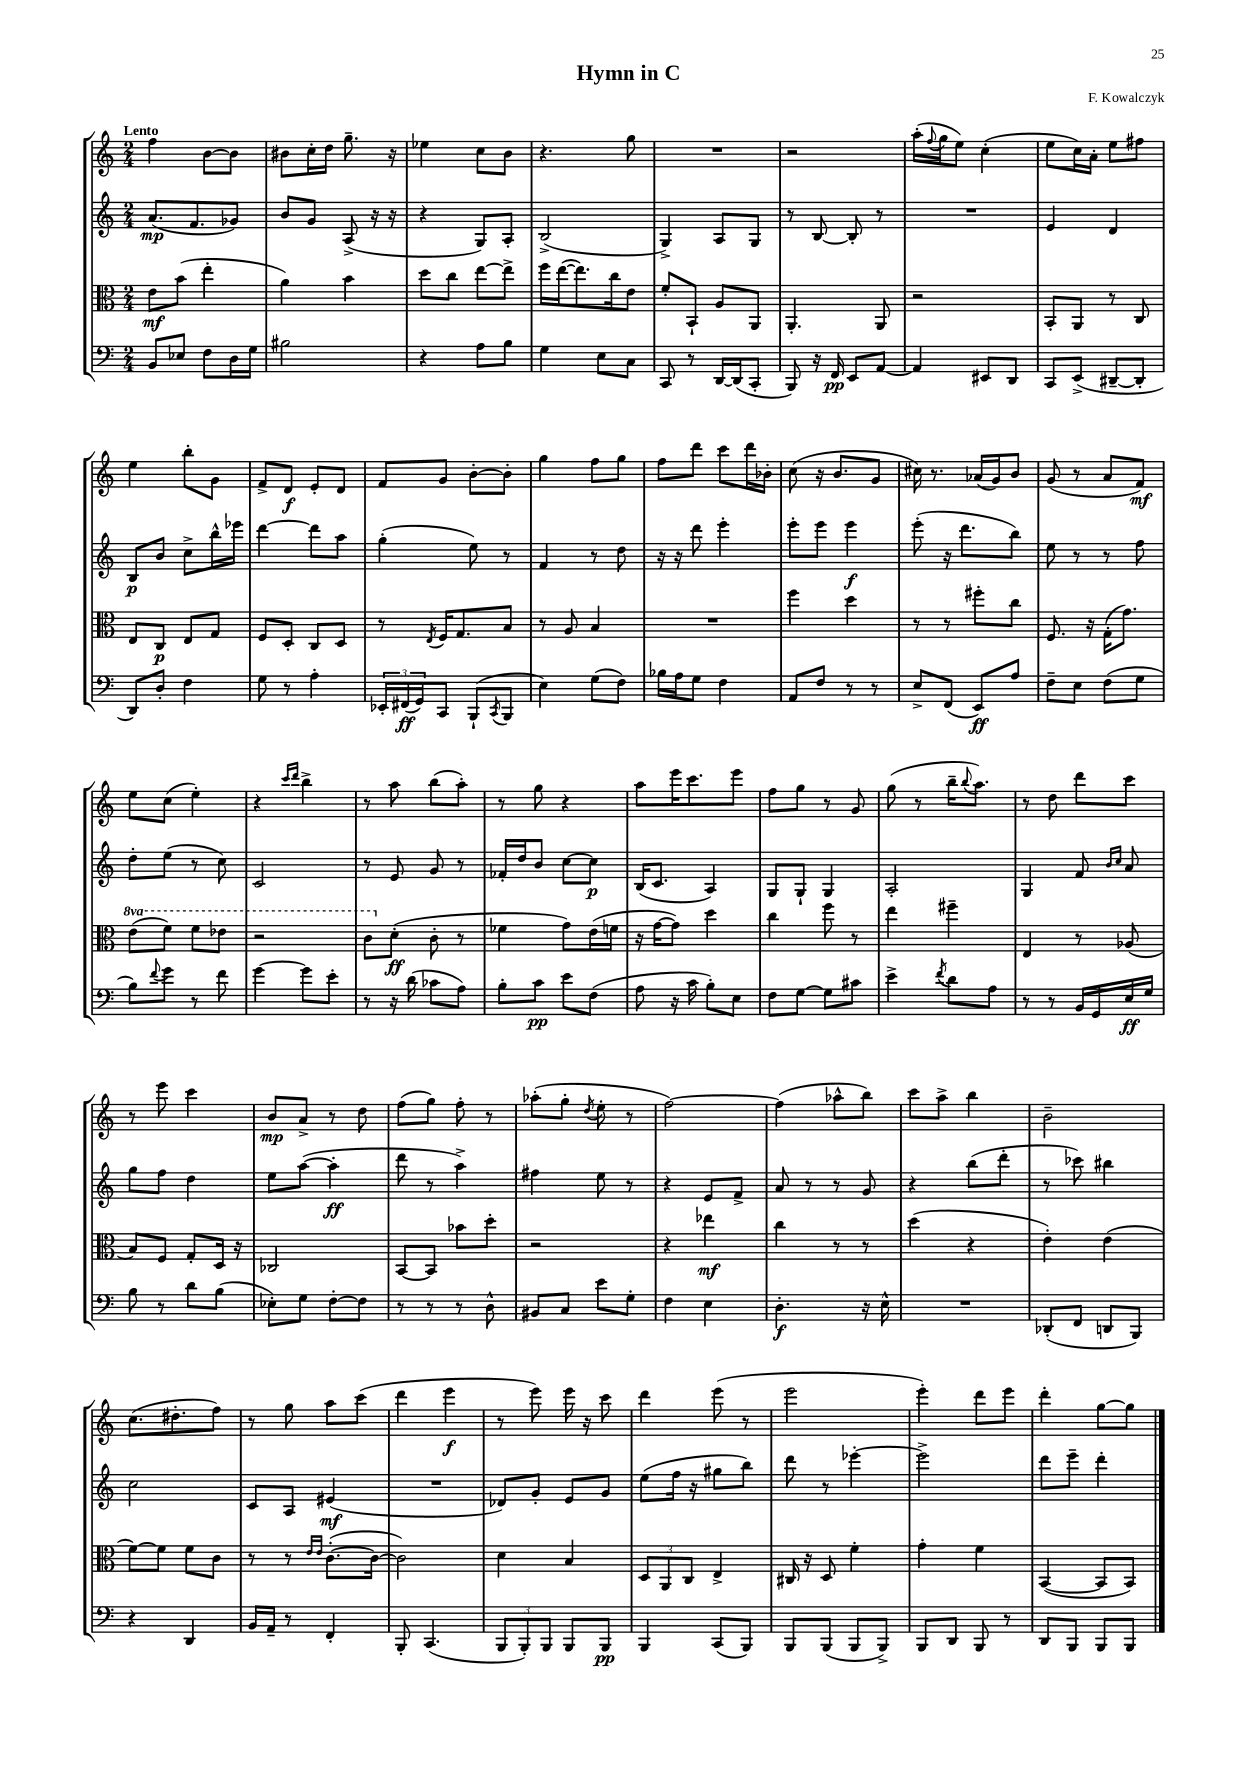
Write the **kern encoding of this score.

**kern	**kern	**kern	**kern
*staff4	*staff3	*staff2	*staff1
*clefF4	*clefC3	*clefG2	*clefG2
*k[]	*k[]	*k[]	*k[]
*M2/4	*M2/4	*M2/4	*M2/4
8BB	8e	(8.a	4ff
8E-	(8b	.	.
.	.	8.f	.
8F	4ee'	.	[8b
16D	.	8g-)	8b]
16G	.	.	.
=	=	=	=
2B#	4a)	8b	8b#
.	.	8g	16cc'
.	.	.	16dd
.	4b	(8A^	8.gg~
.	.	16r	.
.	.	16r	16r
=	=	=	=
4r	8dd	4r	4ee-
.	8cc	.	.
8A	[8ee	8G)	8cc
8B	8ee^]	8A'	8b
=	=	=	=
4G	16ff	(2B^	4.r
.	([16ee	.	.
.	8.ee])	.	.
8E	.	.	.
.	16cc	.	.
8C	8e	.	8gg
=	=	=	=
8CC	8f'	4G^)	2r
8r	8BB`	.	.
[16DD	8A	8A	.
(16DD]	.	.	.
8CC'	8AA	8G	.
=	=	=	=
8BBB)	4.AA'	8r	2r
16r	.	[8B	.
16FF	.	.	.
8EE	.	8B']	.
[8AA	8AA	8r	.
=	=	=	=
4AA]	2r	2r	(16aa'
.	.	.	8qqff
.	.	.	16gg
.	.	.	8ee)
8EE#	.	.	(4cc'
8DD	.	.	.
=	=	=	=
8CC	8BB'	4e	8ee
(8EE^	8AA	.	16cc)
.	.	.	16a'
[8DD#~	8r	4d	8ee
8DD#']	8C	.	8ff#
=	=	=	=
8DD)	8E	8B	4ee
8D'	8C	8b	.
4F	8E	8cc^	8bb'
.	8G	16bb^^	8g
.	.	16eee-	.
=	=	=	=
8G	8F	[4ddd	8f^
8r	8D'	.	8d
4A'	8C	8ddd]	8e'
.	8D	8aa	8d
=	=	=	=
24EE-'	8r	(4gg'	8f
(24FF#	.	.	.
24GG)	.	.	.
.	8qE	.	.
8CC	16F	.	8g
.	8.G	.	.
(8BBB`	.	8ee)	[8b'
8qCC	.	.	.
8BBB	8B	8r	8b']
=	=	=	=
4E)	8r	4f	4gg
.	8A	.	.
(8G	4B	8r	8ff
8F)	.	8dd	8gg
=	=	=	=
16B-	2r	16r	8ff
16A	.	16r	.
8G	.	8ddd	8ddd
4F	.	4eee'	8ccc
.	.	.	16ddd
.	.	.	16b-'
=	=	=	=
8AA	4ff	8eee'	(8cc
8F	.	8eee	16r
.	.	.	8.b
8r	4dd	4eee	.
8r	.	.	8g
=	=	=	=
8E^	8r	(8eee'	16cc#)
.	.	.	8.r
(8FF	8r	16r	.
.	.	8.ddd	.
8EE)	8ff#'	.	(16a-
.	.	.	16g)
8A	8cc	8bb)	8b
=	=	=	=
8F~	8.F	8ee	(8g
8E	.	8r	8r
.	16r	.	.
(8F	(16G'	8r	8a
.	8.g)	.	.
8G	.	8ff	8f)
=	=	=	=
8B)	(8ee	8dd'	8ee
8qqf	.	.	.
8g	8ff)	(8ee	(8cc
8r	8ff	8r	4ee')
8f	8ee-	8cc)	.
=	=	=	=
[4g	2r	2c	4r
.	.	.	16qqccc
.	.	.	16qqddd
8g]	.	.	4bb^
8e'	.	.	.
=	=	=	=
8r	8cc	8r	8r
16r	(8d'	8e	8aa
(16d	.	.	.
8c-	8c'	8g	(8bb
8A)	8r	8r	8aa')
=	=	=	=
8B'	4f-	16f-'	8r
.	.	16dd	.
8c	.	8b	8gg
8e	8g)	[8cc	4r
(8F	(16e	8cc]	.
.	16f	.	.
=	=	=	=
8A	16r	(16B	8aa
.	[16g	8.c	.
16r	8g])	.	16eee
16c	.	.	8.ccc
8B')	4dd	4A)	.
8E	.	.	8eee
=	=	=	=
8F	4cc	8G	8ff
[8G	.	8G`	8gg
8G]	8ff	4G	8r
8c#	8r	.	8g
=	=	=	=
4e^	4ee	2A'	(8gg
.	.	.	8r
8qf	.	.	.
8d	4ff#~	.	16bb~
.	.	.	8qqbb
.	.	.	8.aa)
8A	.	.	.
=	=	=	=
8r	4E	4G	8r
8r	.	.	8dd
16BB	8r	8f	8ddd
16GG	.	.	.
.	.	16qqb	.
.	.	16qqcc	.
16E	(8A-	8a	8ccc
16G	.	.	.
=	=	=	=
8B	8B)	8gg	8r
8r	8F	8ff	8eee
8d	8G'	4dd	4ccc
(8B	16D	.	.
.	16r	.	.
=	=	=	=
8E-')	2C-	8ee	8b
8G	.	([8aa	8a^
[8F'	.	4aa']	8r
8F]	.	.	8dd
=	=	=	=
8r	[8BB	8ddd	(8ff
8r	8BB]	8r	8gg)
8r	8b-	4aa^)	8ff'
8D^^	8dd'	.	8r
=	=	=	=
8BB#	2r	4ff#	(8aa-'
8C	.	.	8gg'
.	.	.	8qdd
8e	.	8ee	8ee'
8G'	.	8r	8r
=	=	=	=
4F	4r	4r	[2ff)
4E	4ee-	8e	.
.	.	8f^	.
=	=	=	=
4.D'	4cc	8a	(4ff]
.	.	8r	.
.	8r	8r	8aa-^^
16r	8r	8g	8bb)
16E^^	.	.	.
=	=	=	=
2r	(4dd	4r	8ccc
.	.	.	8aa^
.	4r	(8bb	4bb
.	.	8ddd'	.
=	=	=	=
(8DD-'	4e')	8r	2b~
8FF	.	8ccc-)	.
8DD	(4e	4bb#	.
8BBB)	.	.	.
=	=	=	=
4r	[8f)	2cc	(8.cc
.	8f]	.	.
.	.	.	8.dd#'
4DD	8f	.	.
.	8c	.	8ff)
=	=	=	=
16BB	8r	8c	8r
16AA~	.	.	.
8r	8r	8A	8gg
.	16qqe	.	.
.	16qqe	.	.
4FF'	([8.c'	(4e#	8aa
.	.	.	(8ccc
.	16c_	.	.
=	=	=	=
8BBB'	2c])	2r	4ddd
(4.CC	.	.	.
.	.	.	4eee
=	=	=	=
12BBB	4d	8d-)	8r
12BBB')	.	.	.
.	.	8g'	8eee)
12BBB	.	.	.
8BBB	4B	8e	16eee
.	.	.	16r
8BBB	.	8g	8ccc
=	=	=	=
4BBB	12D	(8ee	4ddd
.	12AA	.	.
.	.	16ff	.
.	12C	.	.
.	.	16r	.
(8CC	4E^	8gg#	(8eee
8BBB)	.	8bb)	8r
=	=	=	=
8BBB	16C#	8ddd	2eee
.	16r	.	.
(8BBB	8D	8r	.
8BBB	4f'	[4eee-'	.
8BBB^)	.	.	.
=	=	=	=
8BBB	4g'	2eee-^]	4eee')
8DD	.	.	.
8BBB	4f	.	8ddd
8r	.	.	8eee
=	=	=	=
8DD	([4BB	8ddd	4ddd'
8BBB	.	8eee~	.
8BBB	8BB]	4ddd'	[8gg
8BBB	8BB)	.	8gg]
==	==	==	==
*-	*-	*-	*-
